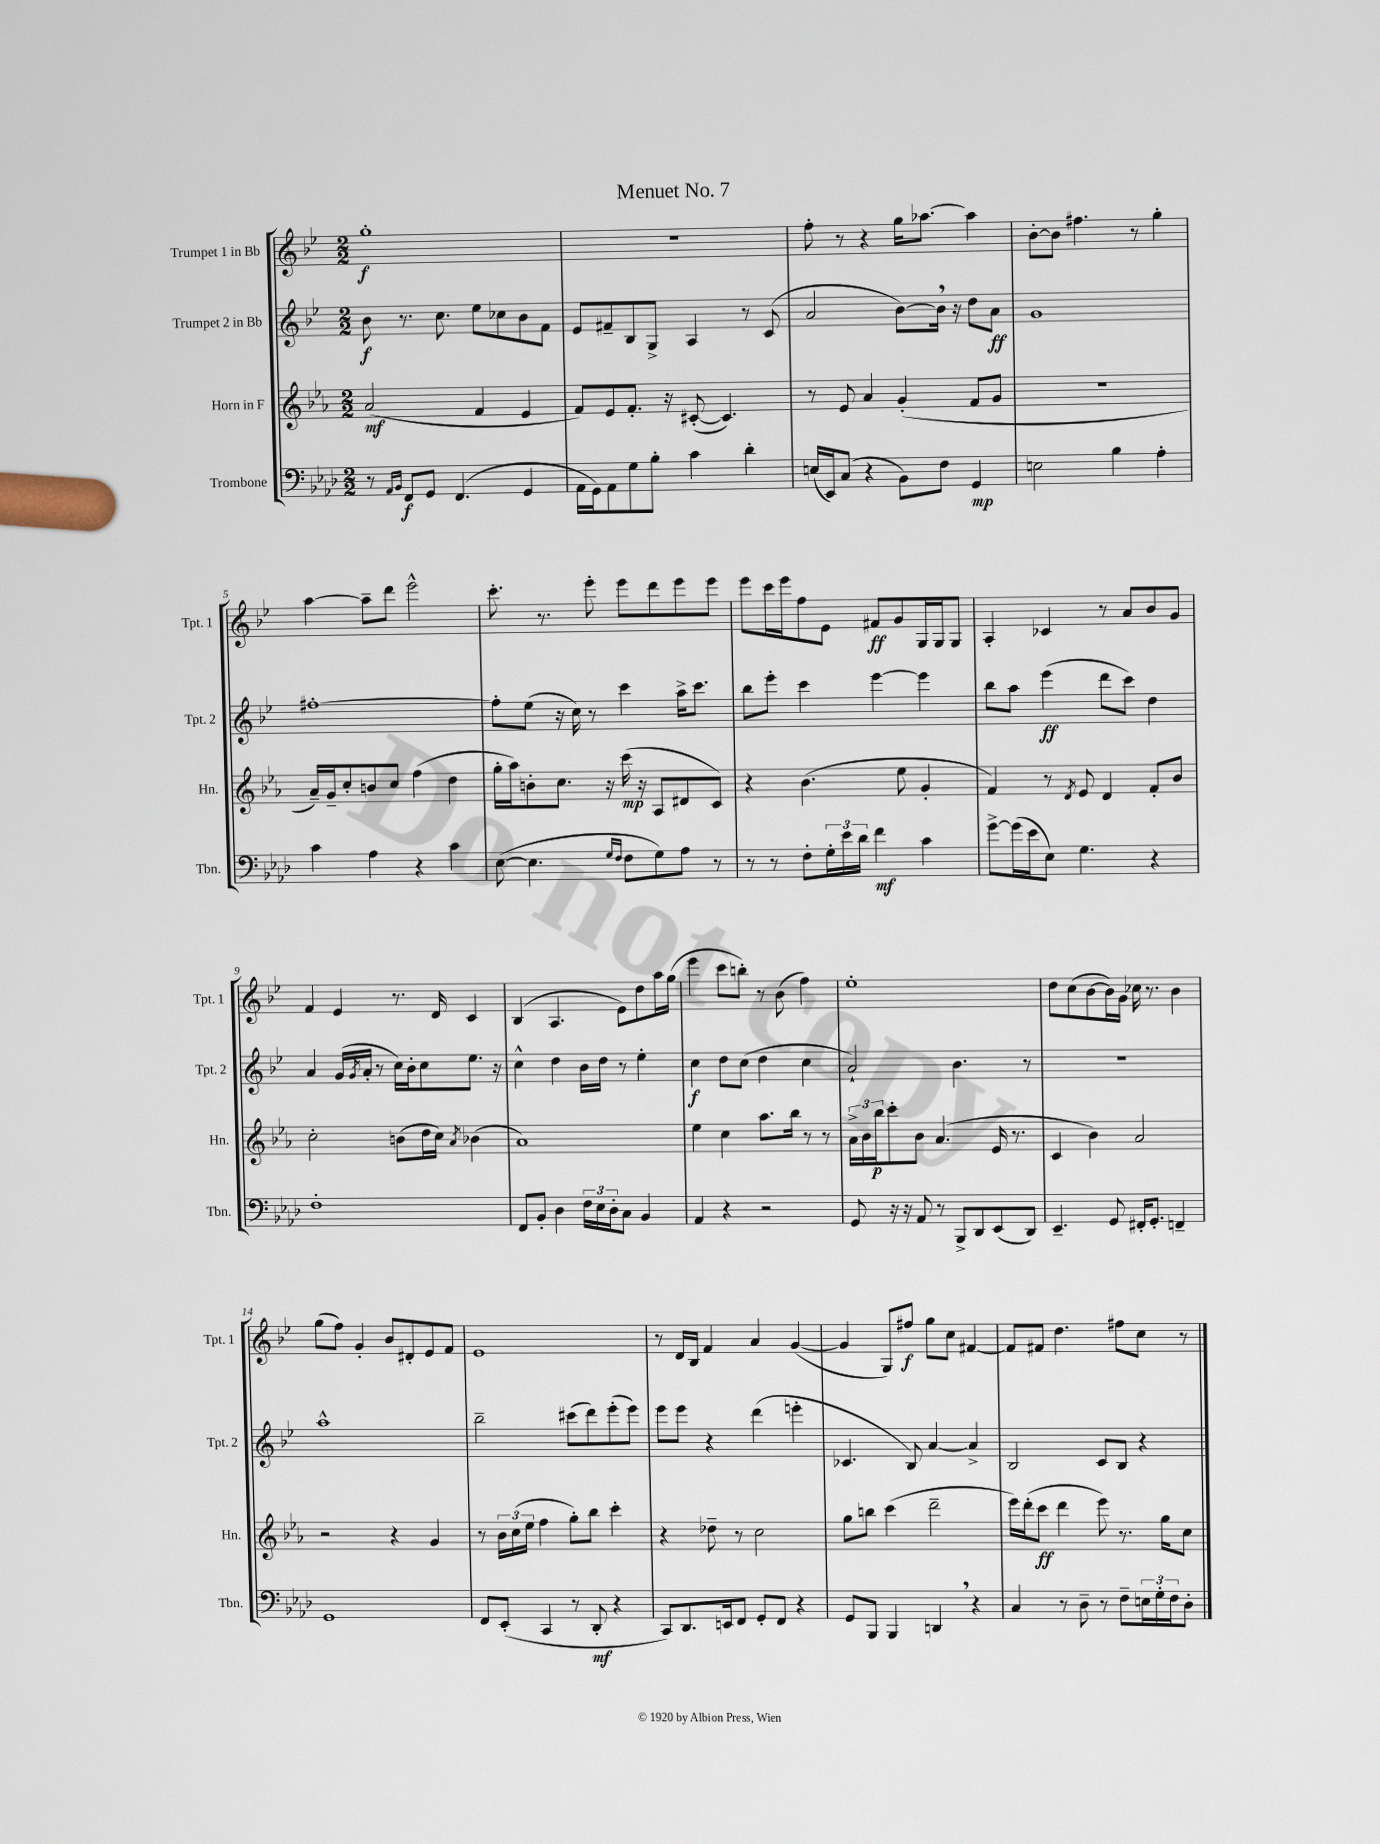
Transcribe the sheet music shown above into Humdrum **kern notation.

**kern	**dynam	**kern	**dynam	**kern	**dynam	**kern	**dynam
*part4	*part4	*part3	*part3	*part2	*part2	*part1	*part1
*staff4	*staff4	*staff3	*staff3	*staff2	*staff2	*staff1	*staff1
*I"Trombone	*	*I"Horn in F	*	*I"Trumpet 2 in Bb	*	*I"Trumpet 1 in Bb	*
*I'Tbn.	*	*I'Hn.	*	*I'Tpt. 2	*	*I'Tpt. 1	*
*clefF4	*	*clefG2	*	*clefG2	*	*clefG2	*
*k[b-e-a-d-]	*	*k[b-e-a-]	*	*k[b-e-]	*	*k[b-e-]	*
*M2/2	*	*M2/2	*	*M2/2	*	*M2/2	*
=1	=1	=1	=1	=1	=1	=1	=1
8r	.	(2a-/	mf	8b-\	f	1gg'	f
16qqAA-/LL	.	.	.	.	.	.	.
16qqBB-/JJ	.	.	.	.	.	.	.
8FF/L	f	.	.	8.r	.	.	.
8GG/J	.	.	.	.	.	.	.
.	.	.	.	8.cc\	.	.	.
(4.FF/	.	.	.	.	.	.	.
.	.	4f/	.	8ee-\L	.	.	.
.	.	.	.	8cc-X\	.	.	.
4GG/	.	4e-/	.	8b-\	.	.	.
.	.	.	.	8f\J	.	.	.
=2	=2	=2	=2	=2	=2	=2	=2
16AA-\LL	.	8f/L)	.	8e-/L	.	1r	.
16GG\J)	.	.	.	.	.	.	.
8AA-\	.	8e-/	.	8f#X~/	.	.	.
8G\	.	8.f'/J	.	8B-/	.	.	.
8B-'\J	.	.	.	8G^/J	.	.	.
.	.	16r	.	.	.	.	.
4c\	.	([8c#X'/	.	4A/	.	.	.
.	.	4.c#/])	.	.	.	.	.
4d-'\	.	.	.	8r	.	.	.
.	.	.	.	(8c/	.	.	.
=3	=3	=3	=3	=3	=3	=3	=3
(16En/LL	.	8r	.	2a/	.	8ff'\	.
16EE-/J)	.	.	.	.	.	.	.
(8C/J	.	8e-/	.	.	.	8r	.
4r	.	4a-/	.	.	.	4r	.
8BB-\L)	.	(4g'/	.	[8b-\L)	.	16gg\KL	.
.	.	.	.	.	.	[8.aa-X\J	.
8F\J	.	.	.	16b-,\Jk]	.	.	.
.	.	.	.	16r	.	.	.
4GG/	mp	8f/L	.	8dd\L	.	4aa-\]	.
.	.	8g/J	.	8a\J	ff	.	.
=4	=4	=4	=4	=4	=4	=4	=4
2En\	.	1r	.	1g	.	[8b-'\L	.
.	.	.	.	.	.	8b-\J]	.
.	.	.	.	.	.	4.ff#X\	.
4B-\	.	.	.	.	.	.	.
.	.	.	.	.	.	8r	.
4A-'\	.	.	.	.	.	4gg'\	.
!!LO:LB:g=z
=5	=5	=5	=5	=5	=5	=5	=5
4c\	.	16a-~/LL)	.	[1ff#X'	.	[4aa\	.
.	.	16g~/J	.	.	.	.	.
.	.	8cc'/	.	.	.	.	.
4A-\	.	8bn/	.	.	.	8aa~\L]	.
.	.	8cc/J	.	.	.	8ddd\J	.
4r	.	(4ff\	.	.	.	2eee-^^\	.
4c\	.	4dd\	.	.	.	.	.
=6	=6	=6	=6	=6	=6	=6	=6
([8E-\	.	16gg'\LL	.	8ff#'\L]	.	8.ccc'\	.
.	.	16aa-\J)	.	.	.	.	.
4.E-\]	.	8bn'\	.	(8ee-\J	.	.	.
.	.	.	.	.	.	8.r	.
.	.	8.cc\J	.	16r	.	.	.
.	.	.	.	16cc\)	.	.	.
.	.	.	.	8r	.	8eee-'\	.
.	.	16r	.	.	.	.	.
16qqG/LL	.	.	.	.	.	.	.
16qqF/JJ	.	.	.	.	.	.	.
8F\L	.	(16ccc\	mp	4ccc\	.	8eee-\L	.
.	.	16r	.	.	.	.	.
8G\)	.	8A-/L	.	.	.	8ddd\	.
8A-\J	.	8d#X/	.	16aa^\KL	.	8eee-\	.
.	.	.	.	8.ccc\J	.	.	.
8r	.	8c/J)	.	.	.	8eee-\J	.
=7	=7	=7	=7	=7	=7	=7	=7
8r	.	4r	.	8bb-\L	.	8eee-\L	.
8r	.	.	.	8eee-'\J	.	16ccc\L	.
.	.	.	.	.	.	16eee-\J	.
8F'\L	.	(4.b-\	.	4ccc\	.	8ff\	.
24G'\L	.	.	.	.	.	8e-\J	.
24e-\	.	.	.	.	.	.	.
24d-\JJ	.	.	.	.	.	.	.
4f\	mf	.	.	[4eee-\	.	8f#X/L	ff
.	.	8ee-\	.	.	.	8g/	.
4c\	.	4g'/	.	4eee-\]	.	16G/L	.
.	.	.	.	.	.	16G/J	.
.	.	.	.	.	.	8G/J	.
=8	=8	=8	=8	=8	=8	=8	=8
[8g^\L	.	4f/)	.	8bb-\L	.	4A'/	.
(16g\L]	.	.	.	8aa\J	.	.	.
16e-\J	.	.	.	.	.	.	.
8E-\J)	.	8r	.	(4eee-\	ff	4c-X/	.
.	.	8qd/	.	.	.	.	.
4.G\	.	8e-/	.	.	.	.	.
.	.	4d/	.	8ddd\L	.	8r	.
.	.	.	.	8ccc\J)	.	8a/L	.
4r	.	8f'/L	.	4dd\	.	8b-/	.
.	.	8b-/J	.	.	.	8g/J	.
!!LO:LB:g=z
=9	=9	=9	=9	=9	=9	=9	=9
1F'	.	2cc'\	.	4a/	.	4f/	.
.	.	.	.	(16g/LL	.	4e-/	.
.	.	.	.	8qg/	.	.	.
.	.	.	.	16a'/JJ	.	.	.
.	.	.	.	8r	.	.	.
.	.	(8bn\L	.	16cc\LL)	.	8.r	.
.	.	.	.	16b-'\J	.	.	.
.	.	16dd\L	.	8cc\	.	.	.
.	.	16cc\JJ)	.	.	.	16d/	.
.	.	8qa-/	.	.	.	.	.
.	.	(4b-X\	.	8.ee-\J	.	4c/	.
.	.	.	.	16r	.	.	.
=10	=10	=10	=10	=10	=10	=10	=10
8FF/L	.	1a-)	.	4cc^^\	.	(4B-/	.
8BB-'/J	.	.	.	.	.	.	.
4D-\	.	.	.	4dd\	.	4.A/	.
24F\LL	.	.	.	16b-\LL	.	.	.
24E-\	.	.	.	.	.	.	.
.	.	.	.	16dd\JJ	.	.	.
24D-'\J	.	.	.	.	.	.	.
8C\J	.	.	.	8r	.	8e-\L)	.
4BB-/	.	.	.	4ee-'\	.	8dd\	.
.	.	.	.	.	.	16aa\L	.
.	.	.	.	.	.	(16gg\JJ	.
=11	=11	=11	=11	=11	=11	=11	=11
4AA-/	.	4ee-\	.	4cc\	f	4eee-\	.
4r	.	4cc\	.	8dd\L	.	8ccc\L	.
.	.	.	.	(8cc\J	.	8bbn'\J)	.
2r	.	8.aa-\L	.	4dd\	.	8r	.
.	.	.	.	.	.	(8b-\	.
.	.	16bb-\Jk	.	.	.	.	.
.	.	8r	.	4cc\	.	4ff\)	.
.	.	8r	.	.	.	.	.
=12	=12	=12	=12	=12	=12	=12	=12
8GG/	.	24a-^\LL	.	2a`/)	.	1ee-'	.
.	.	24b-\	.	.	.	.	.
.	.	24bb-\J	p	.	.	.	.
16r	.	8ccc'\	.	.	.	.	.
16r	.	.	.	.	.	.	.
8AA-/	.	8b-\J	.	.	.	.	.
8r	.	(4.a-/	.	.	.	.	.
8BBB-^/L	.	.	.	4.b-\	.	.	.
8DD-/	.	.	.	.	.	.	.
(8EE-/	.	16e-/	.	.	.	.	.
.	.	8.r	.	.	.	.	.
8DD-/J)	.	.	.	8r	.	.	.
=13	=13	=13	=13	=13	=13	=13	=13
4.EE-~/	.	4c/	.	1r	.	8dd\L	.
.	.	.	.	.	.	(8cc\	.
.	.	4b-\)	.	.	.	[8b-\	.
8GG/	.	.	.	.	.	16b-\L])	.
.	.	.	.	.	.	16g\JJ	.
16FF#X'/KL	.	2a-/	.	.	.	16cc-X\	.
8.GG'/J	.	.	.	.	.	8.r	.
4FFn~/	.	.	.	.	.	4b-\	.
!!LO:LB:g=z
=14	=14	=14	=14	=14	=14	=14	=14
1GG	.	2r	.	1aa^^	.	(8gg\L	.
.	.	.	.	.	.	8ff\J)	.
.	.	.	.	.	.	4g'/	.
.	.	4r	.	.	.	8b-/L	.
.	.	.	.	.	.	8d#X'/	.
.	.	4g/	.	.	.	8e-/	.
.	.	.	.	.	.	8f/J	.
=15	=15	=15	=15	=15	=15	=15	=15
8FF/L	.	8r	.	2bb-~\	.	1e-	.
(8EE-'/J	.	24b-\LL	.	.	.	.	.
.	.	(24cc\	.	.	.	.	.
.	.	24ee-\JJ	.	.	.	.	.
4CC/	.	4ff\	.	.	.	.	.
8r	.	8gg'\L)	.	(8ccc#X\L	.	.	.
8DD-'/	mf	8bb-\J	.	8ddd\)	.	.	.
4r	.	4ccc'\	.	(8eee-'\	.	.	.
.	.	.	.	8eee-\J)	.	.	.
=16	=16	=16	=16	=16	=16	=16	=16
8CC/L)	.	4r	.	8eee-\L	.	8r	.
8.DD-/	.	.	.	8eee-\J	.	16d/LL	.
.	.	.	.	.	.	16B-/JJ	.
.	.	8dd-X~\	.	4r	.	4f/	.
16EEn/k	.	.	.	.	.	.	.
8FF/J	.	8r	.	.	.	.	.
8GG'/L	.	2cc\	.	(4ddd\	.	4a/	.
8FF/J	.	.	.	.	.	.	.
4r	.	.	.	4eeen'\	.	([4g/	.
=17	=17	=17	=17	=17	=17	=17	=17
8GG/L	.	8gg\L	.	4.c-X/	.	4g/]	.
8BBB-/J	.	8bbn\J	.	.	.	.	.
4BBB-/	.	(4ccc\	.	.	.	8G/L)	.
.	.	.	.	8B-/)	.	8ff#X/J	f
4DDn,/	.	2ddd~\	.	[4a/	.	8gg\L	.
.	.	.	.	.	.	8cc\J	.
4r	.	.	.	4a^/]	.	[4f#X/	.
=18	=18	=18	=18	=18	=18	=18	=18
4C/	.	16eee-\LL)	.	2B-/	.	8f#/L]	.
.	.	(16ddd'\J	.	.	.	.	.
.	.	8ccc\J	ff	.	.	8f#X/J	.
8r	.	4ddd\	.	.	.	4.dd\	.
8D-~\	.	.	.	.	.	.	.
8r	.	8eee-\)	.	8c/L	.	.	.
8F~\L	.	8.r	.	8B-/J	.	8ff#X\L	.
24En\L	.	.	.	4r	.	8cc\J	.
24G'\	.	.	.	.	.	.	.
.	.	16gg\KL	.	.	.	.	.
24F\J	.	.	.	.	.	.	.
8D-'\J	.	8cc\J	.	.	.	8r	.
==	==	==	==	==	==	==	==
*-	*-	*-	*-	*-	*-	*-	*-
